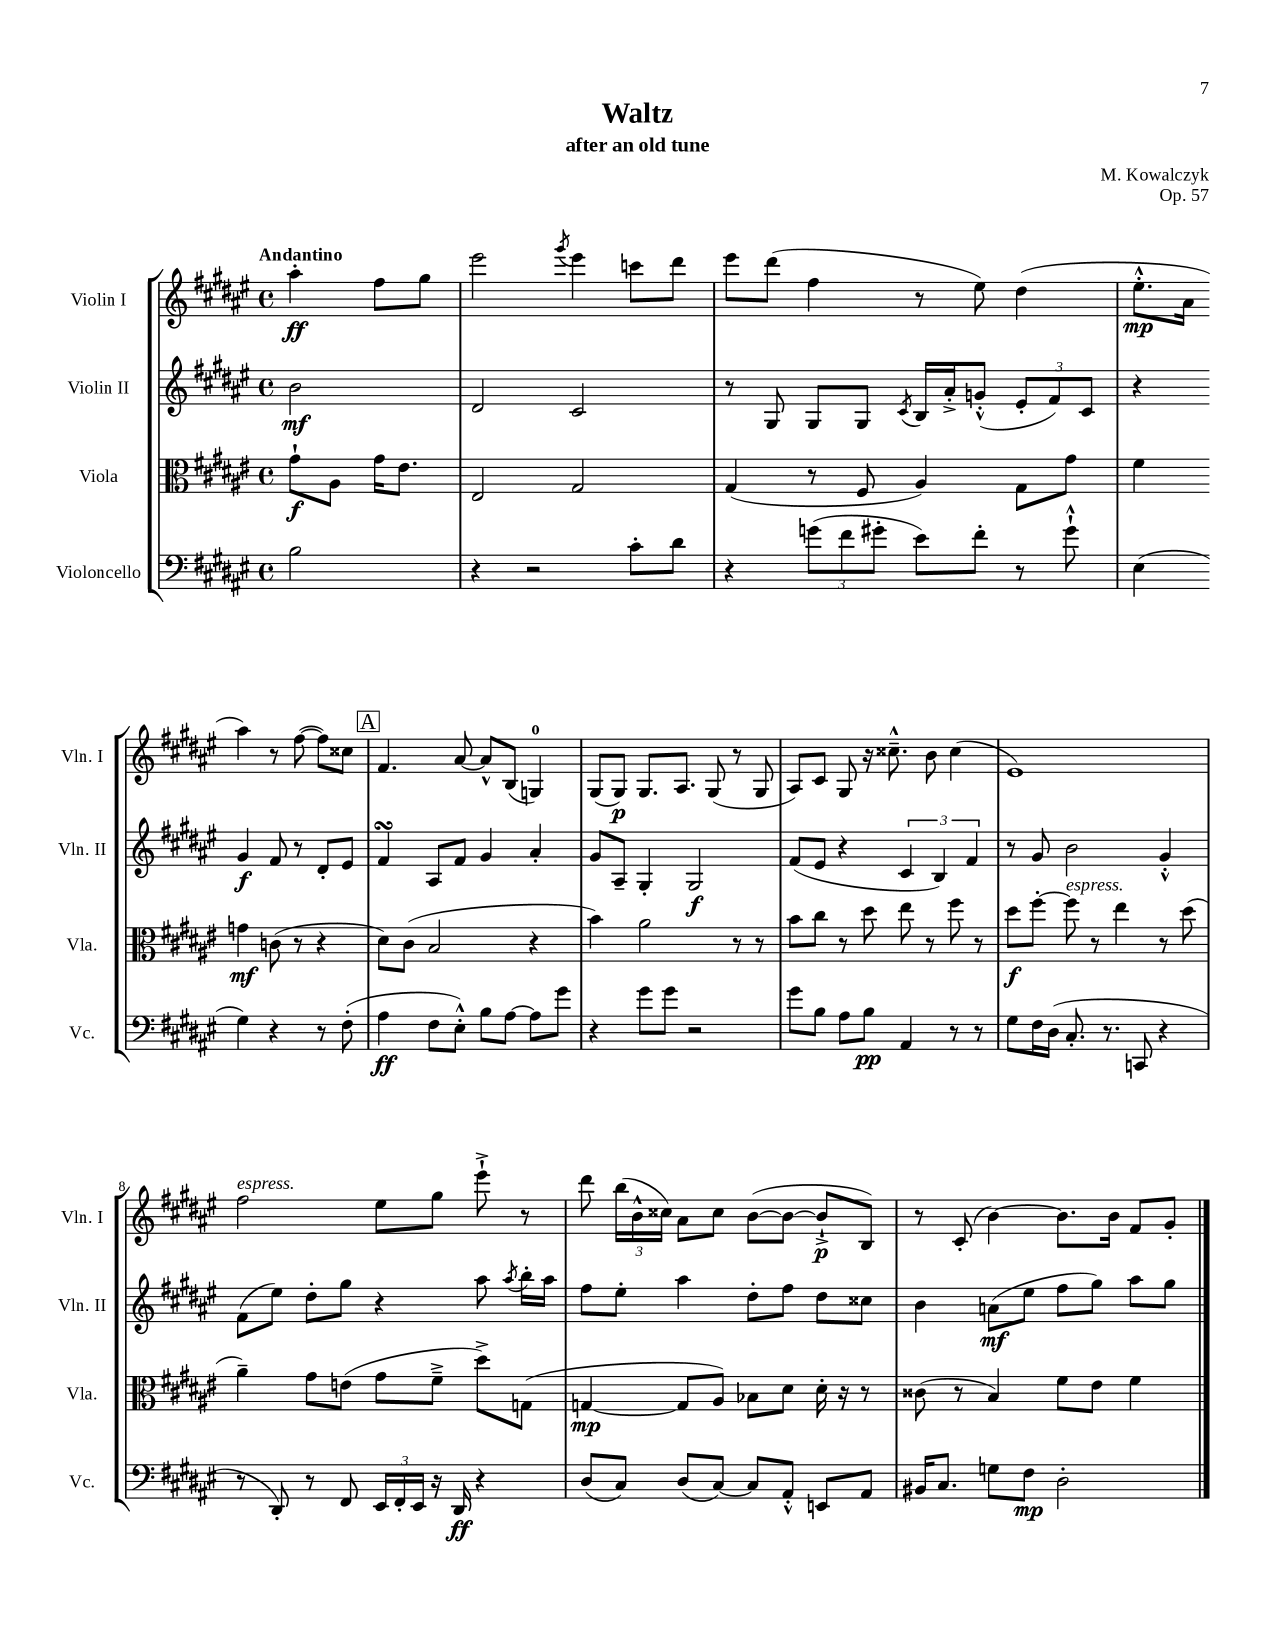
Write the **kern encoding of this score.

**kern	**kern	**kern	**kern
*staff4	*staff3	*staff2	*staff1
*clefF4	*clefC3	*clefG2	*clefG2
*k[f#c#g#d#a#e#]	*k[f#c#g#d#a#e#]	*k[f#c#g#d#a#e#]	*k[f#c#g#d#a#e#]
*M4/4	*M4/4	*M4/4	*M4/4
*met(c)	*met(c)	*met(c)	*met(c)
2B\	8g#`\L	2b\	4aa#'\
.	8A#\J	.	.
.	16g#\LK	.	8ff#\L
.	8.e#\J	.	.
.	.	.	8gg#\J
=	=	=	=
4r	2E#/	2d#/	2eee#\
2r	.	.	.
.	.	.	8qggg#/
.	2G#/	2c#/	4eee#\
8c#'\L	.	.	8ccc\L
8d#\J	.	.	8ddd#\J
=	=	=	=
4r	(4G#/	8r	8eee#\L
.	.	8G#/	(8ddd#\J
(12g\L	8r	8G#/L	4ff#\
12f#\	.	.	.
.	8F#/	8G#/J	.
12g#'\J	.	.	.
.	.	8qc#/	.
8e#\L)	4A#/)	16B/LL	8r
.	.	16a#'^/J	.
8f#'\J	.	(8g'^^/J	8ee#\)
8r	8G#\L	12e#'/L	(4dd#\
.	.	12f#/)	.
8g#`^^\	8g#\J	.	.
.	.	12c#/J	.
=	=	=	=
(4E#\	4f#\	4r	8.ee#'^^\L
.	.	.	16a#\Jk
4G#\)	4g\	4g#/	4aa#\)
4r	(8c\	8f#/	8r
.	8r	8r	([8ff#\
8r	4r	8d#'/L	8ff#\]L)
(8F#'\	.	8e#/J	8cc##\J
=	=	=	=
4A#\	8d#\L)	4f#/	4.f#/
.	(8c#\J	.	.
8F#\L	2B/	8A#/L	.
8E#'^^\J)	.	8f#/J	[8a#/
8B\L	.	4g#/	8a#^^/]L
[8A#\J	.	.	(8B/J
8A#\]L	4r	4a#'/	4G/)
8g#\J	.	.	.
=	=	=	=
4r	4b\)	8g#/L	(8G#/L
.	.	8A#~/J	8G#/J)
8g#\L	2a#\	4G#'/	8.G#/L
8g#\J	.	.	.
.	.	.	8.A#/J
2r	.	2G#/	.
.	.	.	(8G#/
.	8r	.	8r
.	8r	.	8G#/
=	=	=	=
8g#\L	8b\L	(8f#/L	8A#/L)
8B\J	8cc#\J	8e#/J	8c#/J
8A#\L	8r	4r	8G#/
8B\J	8dd#\	.	16r
.	.	.	8.cc##~^^\
4AA#/	8ee#\	6c#/	.
.	8r	.	8b\
.	.	6B/)	.
8r	8ff#\	.	(4cc##\
.	.	6f#/	.
8r	8r	.	.
=	=	=	=
8G#\L	8dd#\L	8r	1e#)
16F#\L	[8ff#'\J	8g#/	.
(16D#\JJ	.	.	.
8.C#'/	8ff#\]	2b\	.
.	8r	.	.
8.r	.	.	.
.	4ee#\	.	.
8CC/	.	.	.
4r	8r	4g#'^^/	.
.	(8dd#\	.	.
=	=	=	=
8r	4a#~\)	(8f#\L	2ff#\
8DD#'/)	.	8ee#\J)	.
8r	8g#\L	8dd#'\L	.
8FF#/	(8e\J	8gg#\J	.
24EE#/LL	8g#\L	4r	8ee#\L
24FF#'/	.	.	.
24EE#/JJ	.	.	.
16r	8f#~^\J	.	8gg#\J
16DD#/	.	.	.
4r	8dd#^\L)	8aa#\	8eee#`^\
.	.	8qaa#/	.
.	(8G\J	16bb'\LL	8r
.	.	16aa#\JJ	.
=	=	=	=
(8D#/L	[4G/	8ff#\L	8ddd#\
8C#/J)	.	8ee#'\J	(24bb\LL
.	.	.	24b^^\
.	.	.	24cc##\JJ)
(8D#/L	8G/]L	4aa#\	8a#\L
[8C#/J)	8A#/J)	.	8cc##\J
8C#/]L	8B-\L	8dd#'\L	([8b\L
8AA#'^^/J	8d#\J	8ff#\J	8b\_J
8EE/L	16d#'\	8dd#\L	8b`^/]L
.	16r	.	.
8AA#/J	8r	8cc##\J	8B/J)
=	=	=	=
16BB#/LK	(8c##\	4b\	8r
8.C#/J	.	.	.
.	8r	.	(8c#'/
8G\L	4B/)	(8a\L	[4b\)
8F#\J	.	8ee#\J	.
2D#'\	8f#\L	8ff#\L	8.b\]L
.	8e#\J	8gg#\J)	.
.	.	.	16b\Jk
.	4f#\	8aa#\L	8f#/L
.	.	8gg#\J	8g#'/J
==	==	==	==
*-	*-	*-	*-
